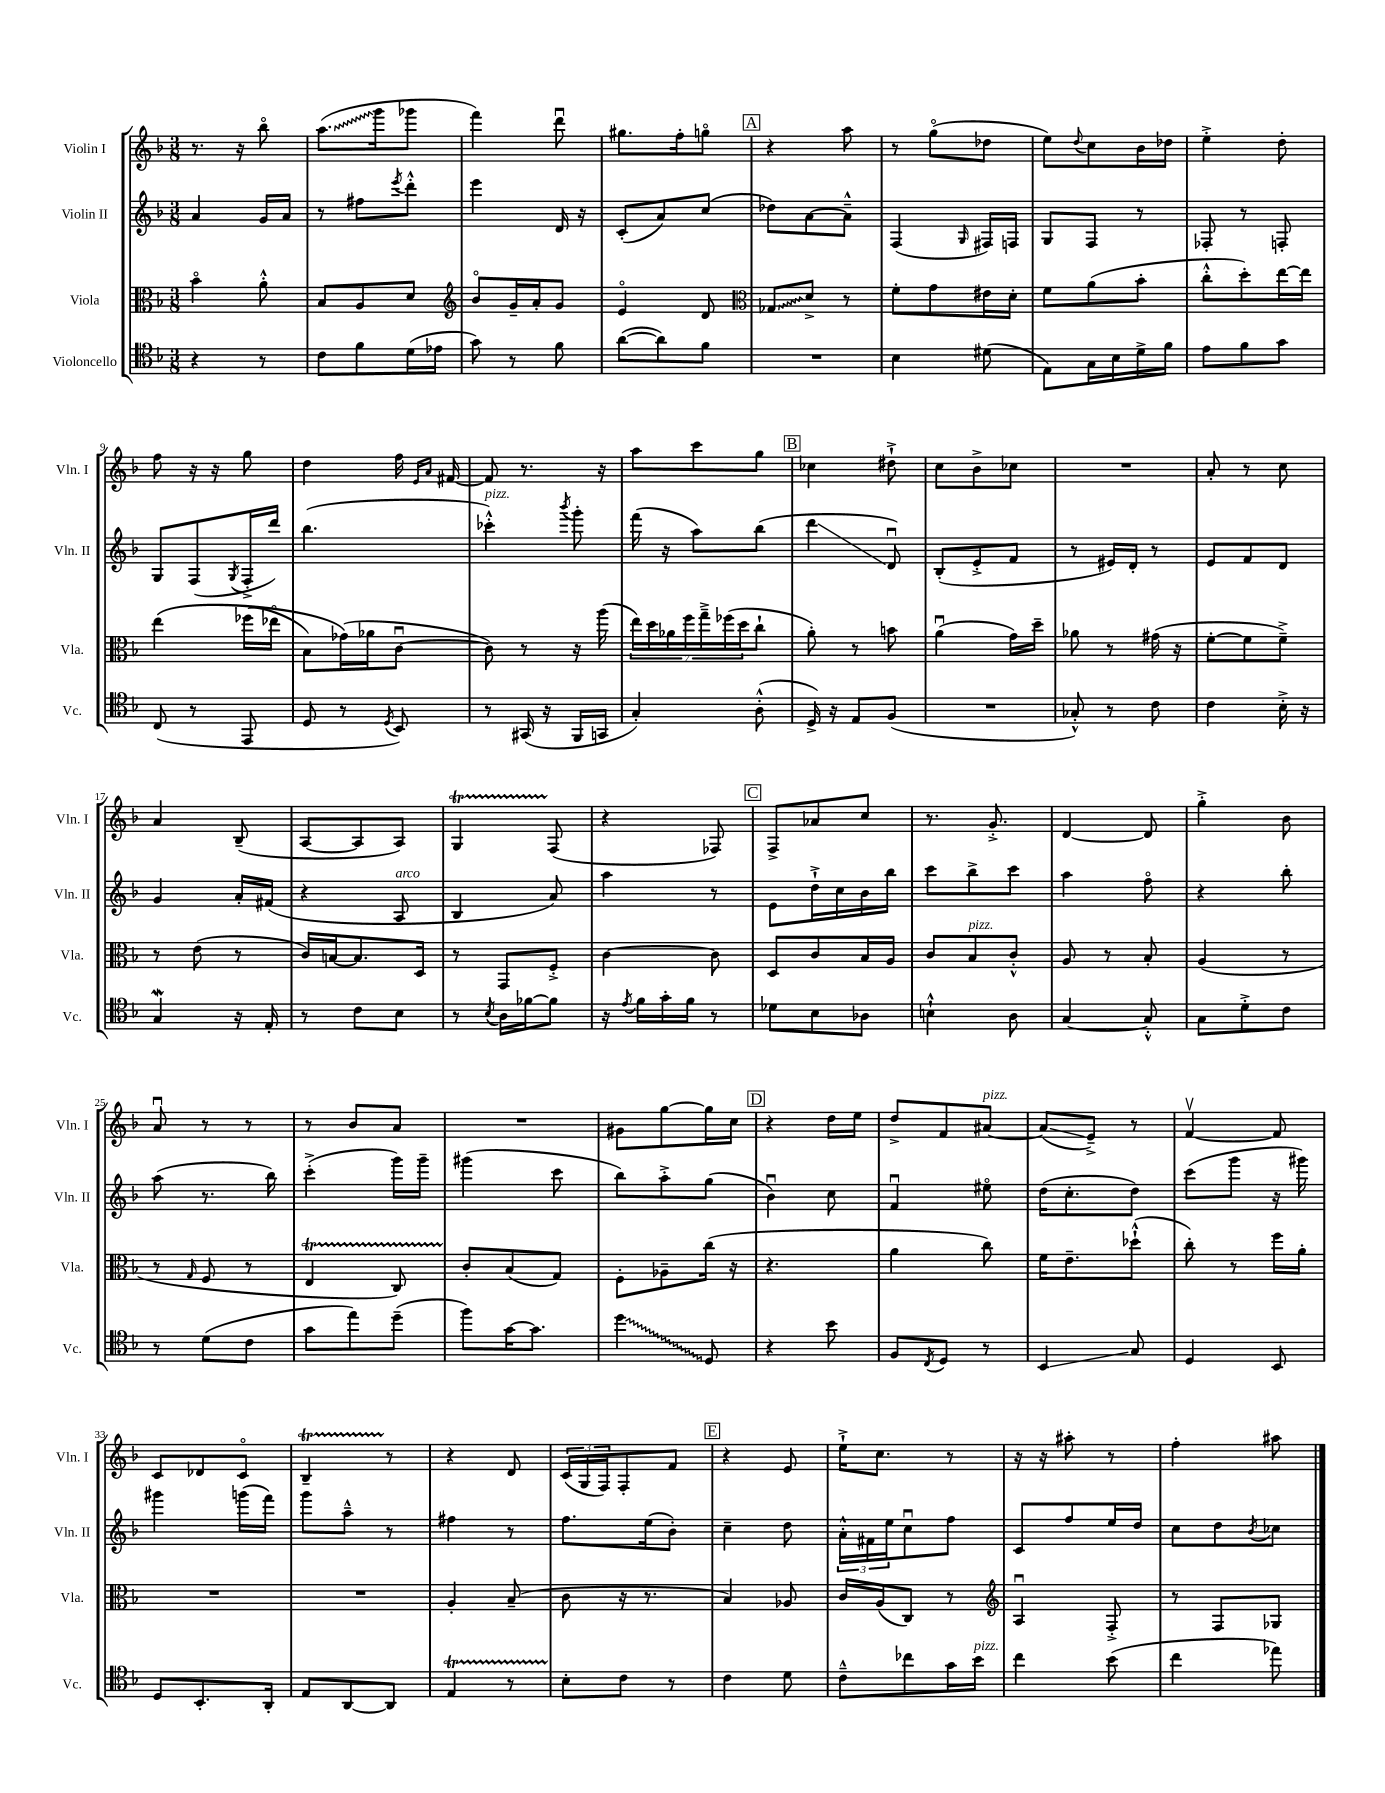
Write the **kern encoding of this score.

**kern	**kern	**kern	**kern
*staff4	*staff3	*staff2	*staff1
*clefC4	*clefC3	*clefG2	*clefG2
*k[b-]	*k[b-]	*k[b-]	*k[b-]
*M3/8	*M3/8	*M3/8	*M3/8
4r	4b-o	4a	8.r
.	.	.	16r
8r	8a'^^	16g	8bb-o
.	.	16a	.
=	=	=	=
8c	8B-	8r	(8.aa
8f	8A	8ff#	.
.	.	.	16ggg
.	.	8qeee	.
(16d	8d	8ddd'^^	8ggg-
16e-	.	.	.
=	=	=	=
*	*clefG2	*	*
8g)	8b-o	4eee	4fff)
8r	16g~	.	.
.	16a'	.	.
8f	8g	16d	8dddu
.	.	16r	.
=	=	=	=
([8a	4eo	(8c'	8.gg#
8a])	.	8a)	.
.	.	.	16ff'
8f	8d	(8cc	8ggo
=	=	=	=
*	*clefC3	*	*
4.r	8G-	8dd-)	4r
.	8d^	[8a	.
.	8r	8a~^^]	8aa
=	=	=	=
4B-	8f'	(4F	8r
.	8g	.	(8ggo
.	.	16qqG	.
(8d#	16e#	16F#)	8dd-
.	16d'	16F	.
=	=	=	=
8E)	8f	8G	8ee)
.	.	.	8qqdd
16G	(8a	8F	8cc
16B-	.	.	.
16d^	8b-'	8r	16b-
16f	.	.	16dd-
=	=	=	=
8e	8cc'^^	8F-'	4ee'^
8f	8dd')	8r	.
8g	[16ee	8F'	8dd'
.	16ee]	.	.
=	=	=	=
(8C	&(4ee	8G	8ff
8r	.	(8F	16r
.	.	.	16r
.	.	8qG	.
8EE	(16ff-	16F'^	8gg
.	16ee-o	16ddd)	.
=	=	=	=
8D	8B-)	(4.bb-	4dd
8r	(16g-&)	.	.
.	16a-	.	.
8qD	.	.	.
8BB-)	[8cu	.	16ff
.	.	.	16qqe
.	.	.	16qqa
.	.	.	[16f#
=	=	=	=
8r	8c])	4ccc-'^^)	8f#]
(16GG#	8r	.	8.r
16r	.	.	.
.	.	8qbbb-	.
16FF	16r	8ggg'	.
16GG	(16aa	.	16r
=	=	=	=
4G')	28ee)	(16fff	8aa
.	28dd	.	.
.	.	16r	.
.	28a-	.	.
.	28ff	.	.
.	.	8aa)	8ccc
.	28gg~^	.	.
.	(28ff-	.	.
.	28dd	.	.
(8A'^^	8cc`	(8bb-	8gg
=	=	=	=
16D^)	8a')	4ddd	4cc-
16r	.	.	.
8E	8r	.	.
(8F	8b	8du)	8dd#`^
=	=	=	=
4.r	(4au	(8B-'	8cc
.	.	8e'^	8b-^
.	16g)	8f	8cc-
.	16dd~	.	.
=	=	=	=
8G-'^^)	8a-	8r	4.r
8r	8r	16e#)	.
.	.	16d'	.
8c	(16g#	8r	.
.	16r	.	.
=	=	=	=
4c	[8f'	8e	8a'
.	8f]	8f	8r
16B-'^	8f~^)	8d	8cc
16r	.	.	.
=	=	=	=
4G	8r	4g	4a
.	(8e	.	.
16r	8r	16a'	(8B-~
16E'	.	(16f#	.
=	=	=	=
8r	16c)	4r	[8A
.	[16B	.	.
8c	8.B]	.	8A]
8B-	.	8A	8A)
.	16D	.	.
=	=	=	=
8r	8r	4B-	4G
8qB-	.	.	.
16A	8GG	.	.
[16f-	.	.	.
8f-]	8F'^	8a)	(8F
=	=	=	=
16r	[4c	4aa	4r
8qe	.	.	.
16f	.	.	.
16g'	.	.	.
16f	.	.	.
8r	8c]	8r	8F-)
=	=	=	=
8d-	8D	8e	8F^
8B-	8c	16dd`^	8a-
.	.	16cc	.
8A-	16B-	16b-	8cc
.	16A	16bb-	.
=	=	=	=
4B`^^	8c	8ccc	8.r
.	8B-	8bb-^	.
.	.	.	8.g'^
8A	8c'^^	8ccc	.
=	=	=	=
[4G	8A	4aa	[4d
.	8r	.	.
8G'^^]	8B-'	8ffo	8d]
=	=	=	=
8G	(4A	4r	4gg'^
8d'^	.	.	.
8c	8r	8bb-'	8b-
=	=	=	=
8r	8r	(8aa	8au
.	16qqG	.	.
(8d	8F	8.r	8r
8c	8r	.	8r
.	.	16bb-)	.
=	=	=	=
8g	4E	(4ccc'^	8r
8ee)	.	.	8b-
(8dd~	8C)	16ggg)	8a
.	.	16ggg~	.
=	=	=	=
8ff)	8c'	(4ggg#	4.r
[16g	(8B-	.	.
8.g]	.	.	.
.	8G)	8ccc	.
=	=	=	=
4dd	8F'	8bb-)	8g#
.	8A-~	8aa'^	[8gg
8D	(16cc	(8gg	16gg]
.	16r	.	16cc
=	=	=	=
4r	4.r	4b-u)	4r
8b-	.	8cc	16dd
.	.	.	16ee
=	=	=	=
8F	4a	4fu	8dd^
8qC	.	.	.
8D	.	.	8f
8r	8cc)	8ee#o	[8a#
=	=	=	=
4BB-	16f	(16dd	(8a#]
.	8.e~	8.cc'	.
.	.	.	8e~^)
8G	(8dd-`^^	8dd)	8r
=	=	=	=
4D	8cc')	(8ccc	[4fv
.	8r	8ggg	.
8BB-	16ff	16r	8f]
.	16a'	16ggg#)	.
=	=	=	=
8D	4.r	4ggg#	8c
8.BB-'	.	.	8d-
.	.	(16ggg	8co
16AA'	.	16fff)	.
=	=	=	=
8E	4.r	8ggg	4B-~
[8AA	.	8aa~^^	.
8AA]	.	8r	8r
=	=	=	=
4E	4A'	4ff#	4r
8r	(8B-~	8r	8d
=	=	=	=
8B-'	8c	8.ff	(24c
.	.	.	24G
.	.	.	24F)
8c	16r	.	8F'
.	8.r	(16ee	.
8r	.	8b-')	8f
=	=	=	=
4c	4B-)	4cc~	4r
8d	8A-	8dd	8e
=	=	=	=
8c~^^	16c	24a'^^	16ee`^
.	.	24f#	.
.	(16A	.	8.cc
.	.	24ee	.
8cc-	8C)	8ccu	.
16g	8r	8ff	8r
16b-	.	.	.
=	=	=	=
*	*clefG2	*	*
4cc	4Au	8c	16r
.	.	.	16r
.	.	8ff	8aa#'
(8b-	8F'^	16ee	8r
.	.	16dd	.
=	=	=	=
4cc	8r	8cc	4ff'
.	8F	8dd	.
.	.	8qb-	.
8ee-)	8G-	8cc-	8aa#
==	==	==	==
*-	*-	*-	*-
